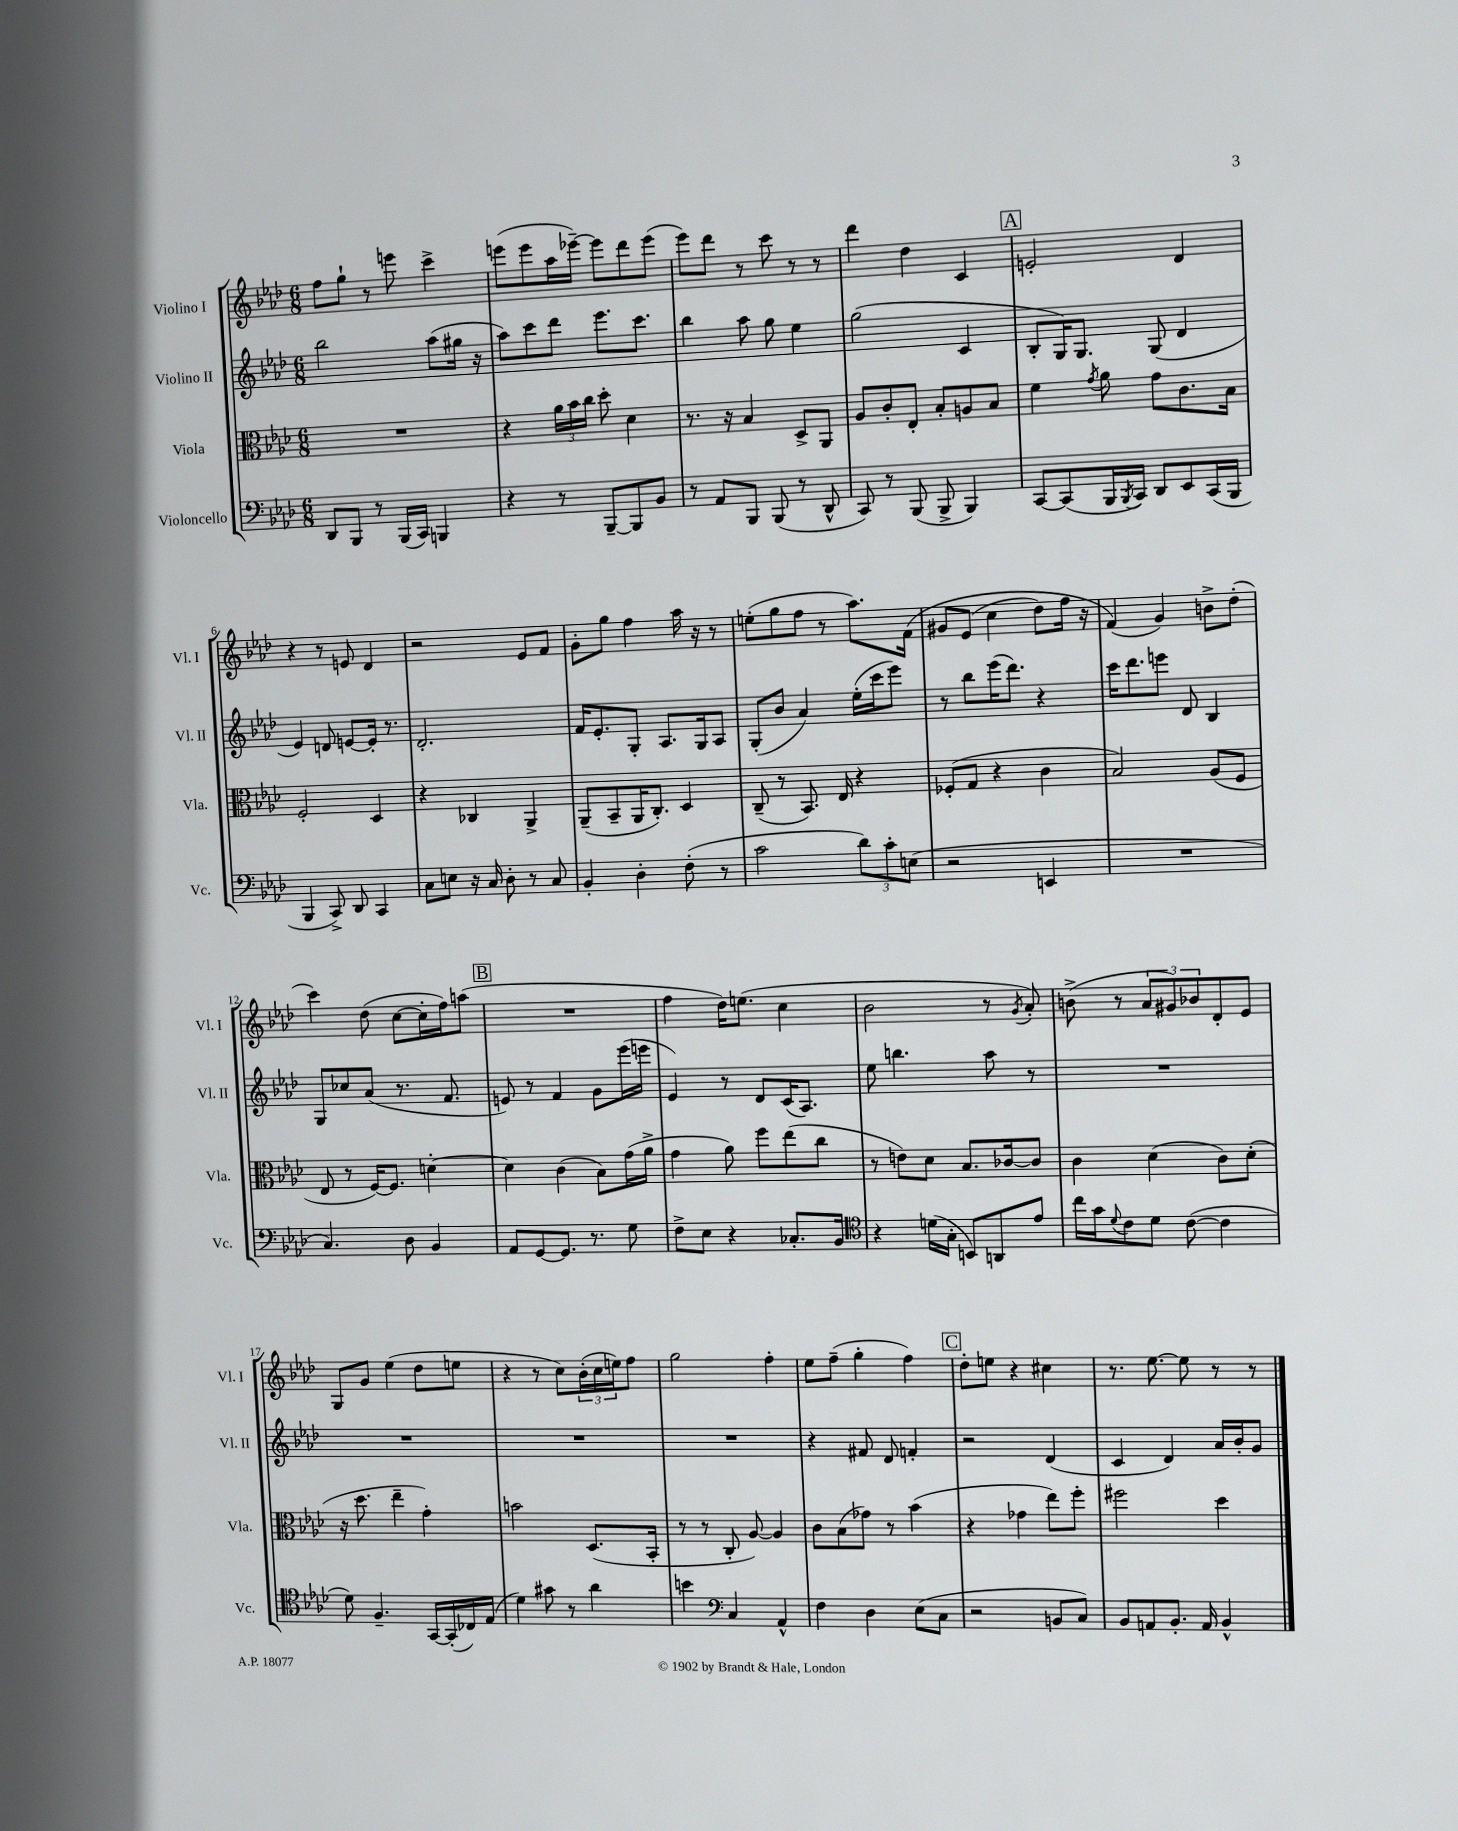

**kern	**kern	**kern	**kern
*staff4	*staff3	*staff2	*staff1
*clefF4	*clefC3	*clefG2	*clefG2
*k[b-e-a-d-]	*k[b-e-a-d-]	*k[b-e-a-d-]	*k[b-e-a-d-]
*M6/8	*M6/8	*M6/8	*M6/8
8DD-	2.r	2bb-	8ff
8BBB-	.	.	8gg`
8r	.	.	8r
(16BBB-	.	.	8eee
16CC)	.	.	.
4BBB	.	(8aa-	4ccc^
.	.	16gg#	.
.	.	16r	.
=	=	=	=
4r	4r	8aa-)	(8eee
.	.	8ccc	8eee
8r	24a-	8ddd-	16aa-
.	24b-	.	.
.	.	.	[16eee-~)
.	24cc	.	.
[8BBB-~	8dd-'	8.eee-	8eee-]
8BBB-]	4d-	.	8ddd-
.	.	8.ccc	.
8BB-	.	.	(8eee-
=	=	=	=
8r	8.r	4bb-	8eee-)
8AA-	.	.	8ddd-
.	16r	.	.
8BBB-	4B-	8aa-	8r
(8BBB-	.	8gg	8ccc
8r	8D-^	4ee-	8r
8DD-^^	8AA-	.	8r
=	=	=	=
8CC)	8A-	(2gg	4ddd-
8r	8c'	.	.
(8BBB-	8E-'	.	4dd-
8BBB-^	8B-'	.	.
4BBB-)	8A	4c	4c
.	8B-	.	.
=	=	=	=
[8CC	4f	8B-'	2e'
(8CC]	.	16G)	.
.	.	8.G	.
.	8qg	.	.
16BBB-	8a-	.	.
8qBBB-	.	.	.
16CC)	.	.	.
8DD-	8g	(8G	.
8EE-	8.c	4d-	4d-
(16CC	.	.	.
16BBB-	16B-	.	.
=	=	=	=
4BBB-	2F'	4e-)	4r
8CC^)	.	8d	8r
8DD-	.	[8e	8e
4CC	4D-	16e']	4d-
.	.	8.r	.
=	=	=	=
8C	4r	2.d-'	2r
8E	.	.	.
16r	4C-	.	.
16C	.	.	.
8D-'	.	.	.
8r	4AA-^	.	8e-
8C	.	.	8f
=	=	=	=
4BB-'	(8AA-~	16f	8g'
.	.	8.e-'	.
.	8BB-~	.	8gg
4D-'	16AA-	8G'	4ff
.	8.C')	.	.
.	.	8.A-	.
(8F'	4D-	.	16aa-
.	.	16G	16r
8r	.	8A-	8r
=	=	=	=
2c	(8C~	(8G'	(8ee'
.	8r	8b-	8gg
.	8.BB-)	4a-)	8ff
.	.	.	8r
.	16E-	.	.
12d-)	4r	(16ee-'	8.aa-)
.	.	16ccc	.
12c'	.	.	.
.	.	8eee-)	.
(12E	.	.	.
.	.	.	&(16f
=	=	=	=
2r	(8F-'	8r	8g#
.	8G	8bb-	(8e-
.	4r	(16eee-	4cc
.	.	8.ddd-)	.
4EE	4c	4r	8dd-)
.	.	.	16ff
.	.	.	16r
=	=	=	=
2.r	2B-)	16ccc	(4f&)
.	.	8.ddd-	.
.	.	8eee	4g)
.	.	8d-	.
.	(8A-	4B-	8b^
.	8F	.	(8dd-'
=	=	=	=
4.C)	8E-	8G	4ccc)
.	8r	8cc-	.
.	[16F)	(8a-	(8dd-
.	8.F]	.	.
8D-	.	8.r	[8cc
4BB-	[4d'	.	16cc']
.	.	8.f	16ff)
.	.	.	(8aa
=	=	=	=
8AA-	4d]	8e)	2.r
[8GG	.	8r	.
8.GG]	(4c	4f	.
8.r	.	.	.
.	8B-)	8g	.
8G	(16g	(16eee-	.
.	16a-^	16eee	.
=	=	=	=
8F^	4g	4e-)	4ff
8E-	.	.	.
4r	8a-)	8r	16dd-)
.	.	.	(8.ee
.	8ff	8d-	.
8.C-'	(8ee-	(16c	4cc
.	.	8.A-)	.
.	8cc	.	.
16BB-	.	.	.
=	=	=	=
*clefC4	*	*	*
4r	8r	8ee-	2b-
.	8e)	4.bb	.
(16d	8d-	.	.
16G'	.	.	.
8BB)	8.B-	.	.
8AA	.	8aa-	8r
.	[16c-	.	.
.	.	.	8qg
8e-	8c-]	8r	8a-')
=	=	=	=
16cc	4c	2.r	(8b^
16g	.	.	.
8qqd-	.	.	.
8c	.	.	8r
8d-	(4d-	.	12a-
.	.	.	12g#)
([8c	.	.	.
.	.	.	12b-
4c]	8c)	.	8d-'
.	(8d-'	.	8e-
=	=	=	=
8d-)	16r	2.r	8G
.	8.dd-	.	.
4.F~	.	.	8g
.	4ee-~	.	(4ee-
[16GG	4g')	.	8dd-
(16GG']	.	.	.
16C-)	.	.	8ee
(16E-	.	.	.
=	=	=	=
4d-)	2b	2.r	4r
8g#	.	.	8r
8r	.	.	8cc)
4a-	(8.D-	.	(24b-'
.	.	.	24cc
.	.	.	24ee)
.	.	.	8ff
.	16BB-'	.	.
=	=	=	=
4b	8r	2.r	2gg
.	8r	.	.
*clefF4	*	*	*
4C	8C'	.	.
.	[8A-)	.	.
4AA-^^	4A-]	.	4ff'
=	=	=	=
4F	8c	4r	8ee-
.	(8B-	.	(8ff~
4D-	8g-)	8f#	4gg'
.	8r	8d-	.
(8E-	(4b-	4f'	4ff)
8C	.	.	.
=	=	=	=
2r	4r	2r	8dd-'
.	.	.	8ee
.	4g-	.	4r
8BB	8ee-)	(4d-	4cc#
8C)	8ff'	.	.
=	=	=	=
8BB-	2ff#	4c	8.r
8AA	.	.	.
.	.	.	[8.ee-
8.BB-'	.	4d-)	.
.	.	.	8ee-]
16AA	.	.	.
4BB-^^	4dd-	16a-	8r
.	.	16b-'	.
.	.	8g	8r
==	==	==	==
*-	*-	*-	*-
